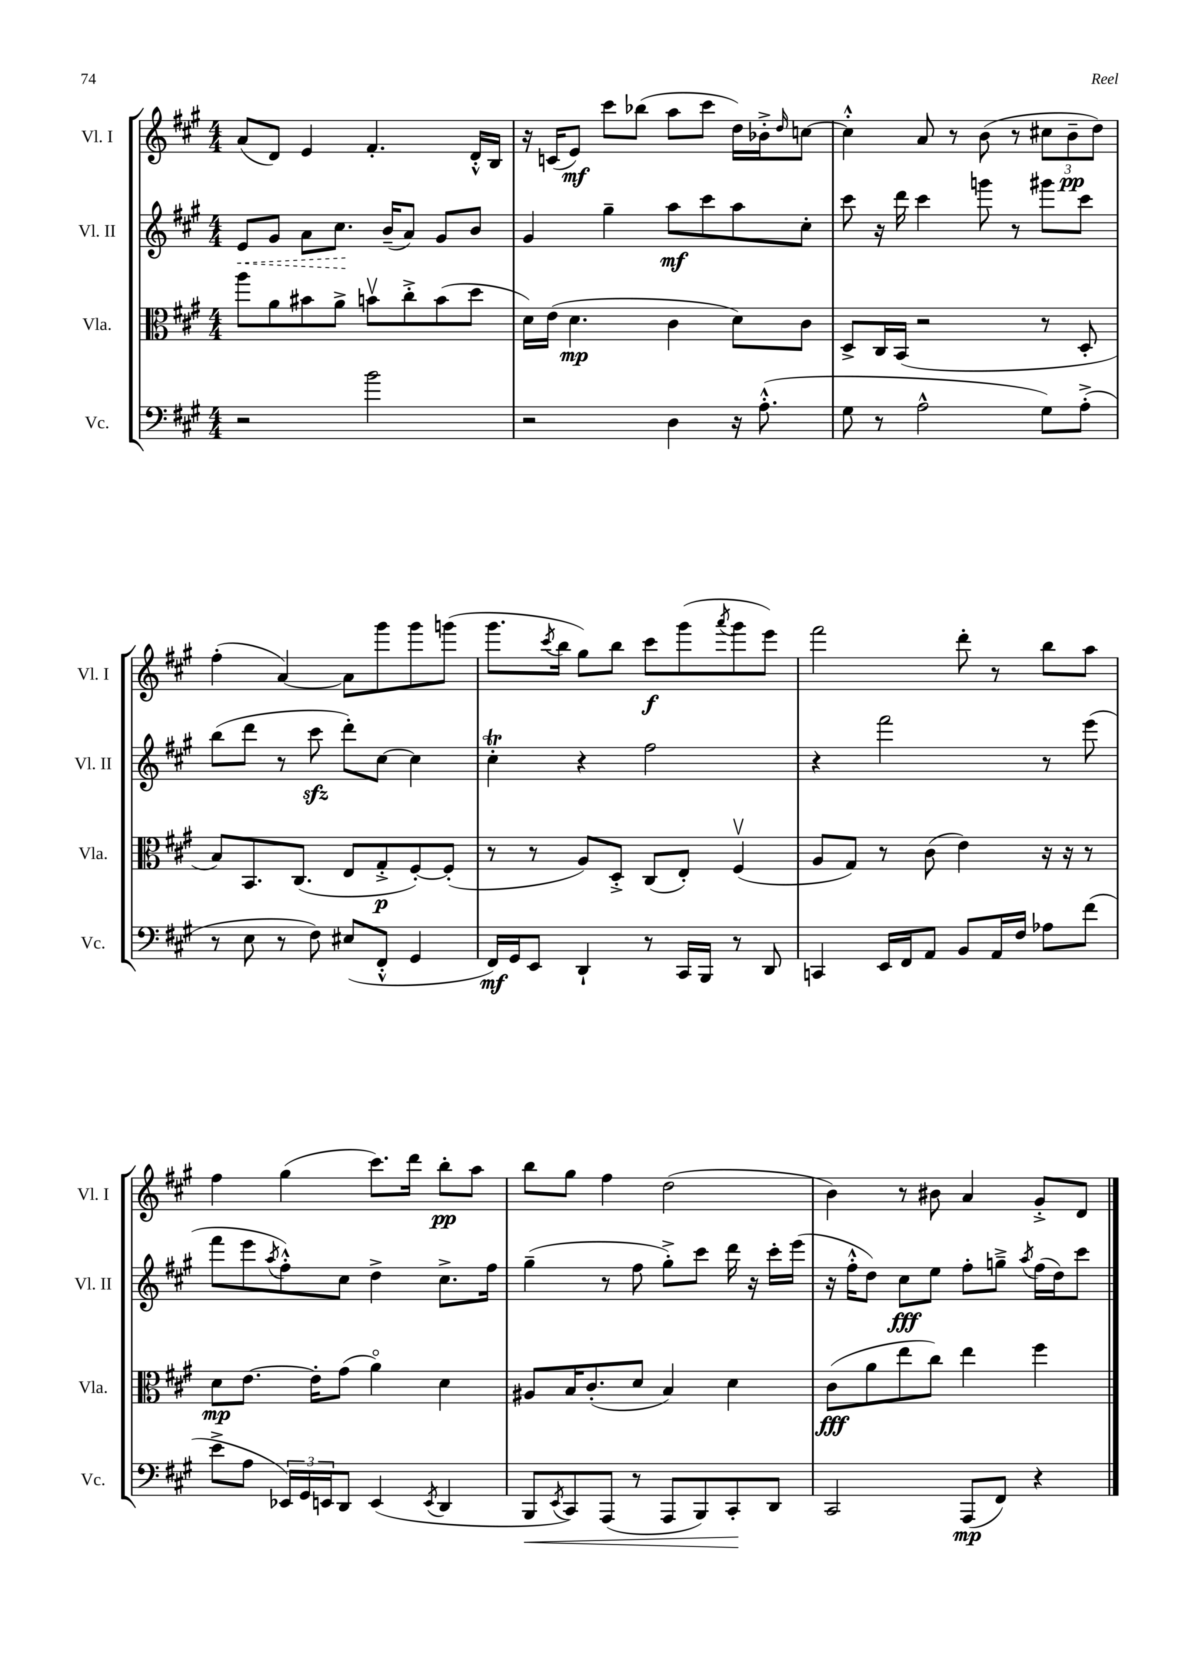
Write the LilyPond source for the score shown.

<<
\new StaffGroup <<
\new Staff = "s0" \with { instrumentName = "Vl. I" shortInstrumentName = "Vl. I" } {
    \clef treble \key a \major \numericTimeSignature \time 4/4
    a'8( d'8) e'4 fis'4.-. d'16-.-^ b16 |
    r16 c'16( e'8\mf) cis'''8 bes''8( a''8 cis'''8 d''16) bes'16-.-> \grace { d''16 } c''8~ |
    c''4-.-^ a'8 r8 b'8( r8 \tuplet 3/2 { cis''8 b'8--\pp d''8) } |
    fis''4-.( a'4~) a'8 gis'''8 gis'''8 g'''8( |
    gis'''8. \acciaccatura { cis'''8 } b''16 gis''8) b''8 cis'''8\f gis'''8( \acciaccatura { a'''8 } gis'''8 e'''8) |
    fis'''2 d'''8-. r8 b''8 a''8 |
    fis''4 gis''4( cis'''8.) d'''16 b''8-.\pp a''8 |
    b''8 gis''8 fis''4 d''2( |
    b'4) r8 bis'8 a'4 gis'8-.-> d'8 \bar "|." |
}
\new Staff = "s1" \with { instrumentName = "Vl. II" shortInstrumentName = "Vl. II" } {
    \clef treble \key a \major \numericTimeSignature \time 4/4
    \once \override Hairpin.style = #'dashed-line e'8\< gis'8 a'8 cis''8.\! b'16--( a'8) gis'8 b'8 |
    gis'4 gis''4-- a''8\mf cis'''8 a''8 cis''8-. |
    cis'''8 r16 d'''16 cis'''4 g'''8 r8 gis'''8 cis'''8 |
    b''8( d'''8 r8 cis'''8\sfz d'''8-.) cis''8~ cis''4 |
    cis''4-.\trill r4 fis''2 |
    r4 fis'''2 r8 e'''8( |
    fis'''8 e'''8 \acciaccatura { a''8 } fis''8-.-^) cis''8 d''4-> cis''8.-> fis''16 |
    gis''4--( r8 fis''8 gis''8-.->) cis'''8 d'''16 r16 cis'''16-. e'''16( |
    r16 fis''16-.-^ d''8) cis''8\fff e''8 fis''8-. g''8---> \acciaccatura { a''8 } fis''16( d''16) cis'''8 \bar "|." |
}
\new Staff = "s2" \with { instrumentName = "Vla." shortInstrumentName = "Vla." } {
    \clef alto \key a \major \numericTimeSignature \time 4/4
    a''8 a'8 bis'8 a'8-> b'8\upbow cis''8-.-> b'8( d''8 |
    d'16) e'16( d'4.\mp cis'4 d'8) cis'8 |
    d8-> cis16 b,16( r2 r8 d8-. |
    b8) b,8. cis8.( e8 gis8-.->\p fis8~-.) fis8-.( |
    r8 r8 a8) d8-.-> cis8( e8-.) fis4\upbow( |
    a8 gis8) r8 cis'8( e'4) r16 r16 r8 |
    d'8\mp e'8.~ e'16-. gis'8( a'4\flageolet) d'4 |
    ais8 b16 cis'8.-.( d'8 b4) d'4 |
    cis'8\fff( a'8 e''8 cis''8) e''4 fis''4 \bar "|." |
}
\new Staff = "s3" \with { instrumentName = "Vc." shortInstrumentName = "Vc." } {
    \clef bass \key a \major \numericTimeSignature \time 4/4
    r2 b'2 |
    r2 d4 r16 a8.-.-^( |
    gis8 r8 a2-^ gis8) a8-.->( |
    r8 e8 r8 fis8) eis8( fis,8-.-^ gis,4 |
    fis,16\mf) gis,16 e,8 d,4-! r8 cis,16 b,,16 r8 d,8 |
    c,4 e,16 fis,16 a,8 b,8 a,16 fis16 aes8 fis'8( |
    e'8-> a8 \tuplet 3/2 { ees,16) gis,16 e,16 } d,8 e,4( \acciaccatura { e,8 } d,4 |
    b,,8\< \acciaccatura { e,8 } cis,8) a,,8( r8 a,,8 b,,8) cis,8-.\! d,8 |
    cis,2 a,,8\mp( fis,8) r4 \bar "|." |
}
>>
>>
\layout { \context { \Score \remove "Bar_number_engraver" } }
